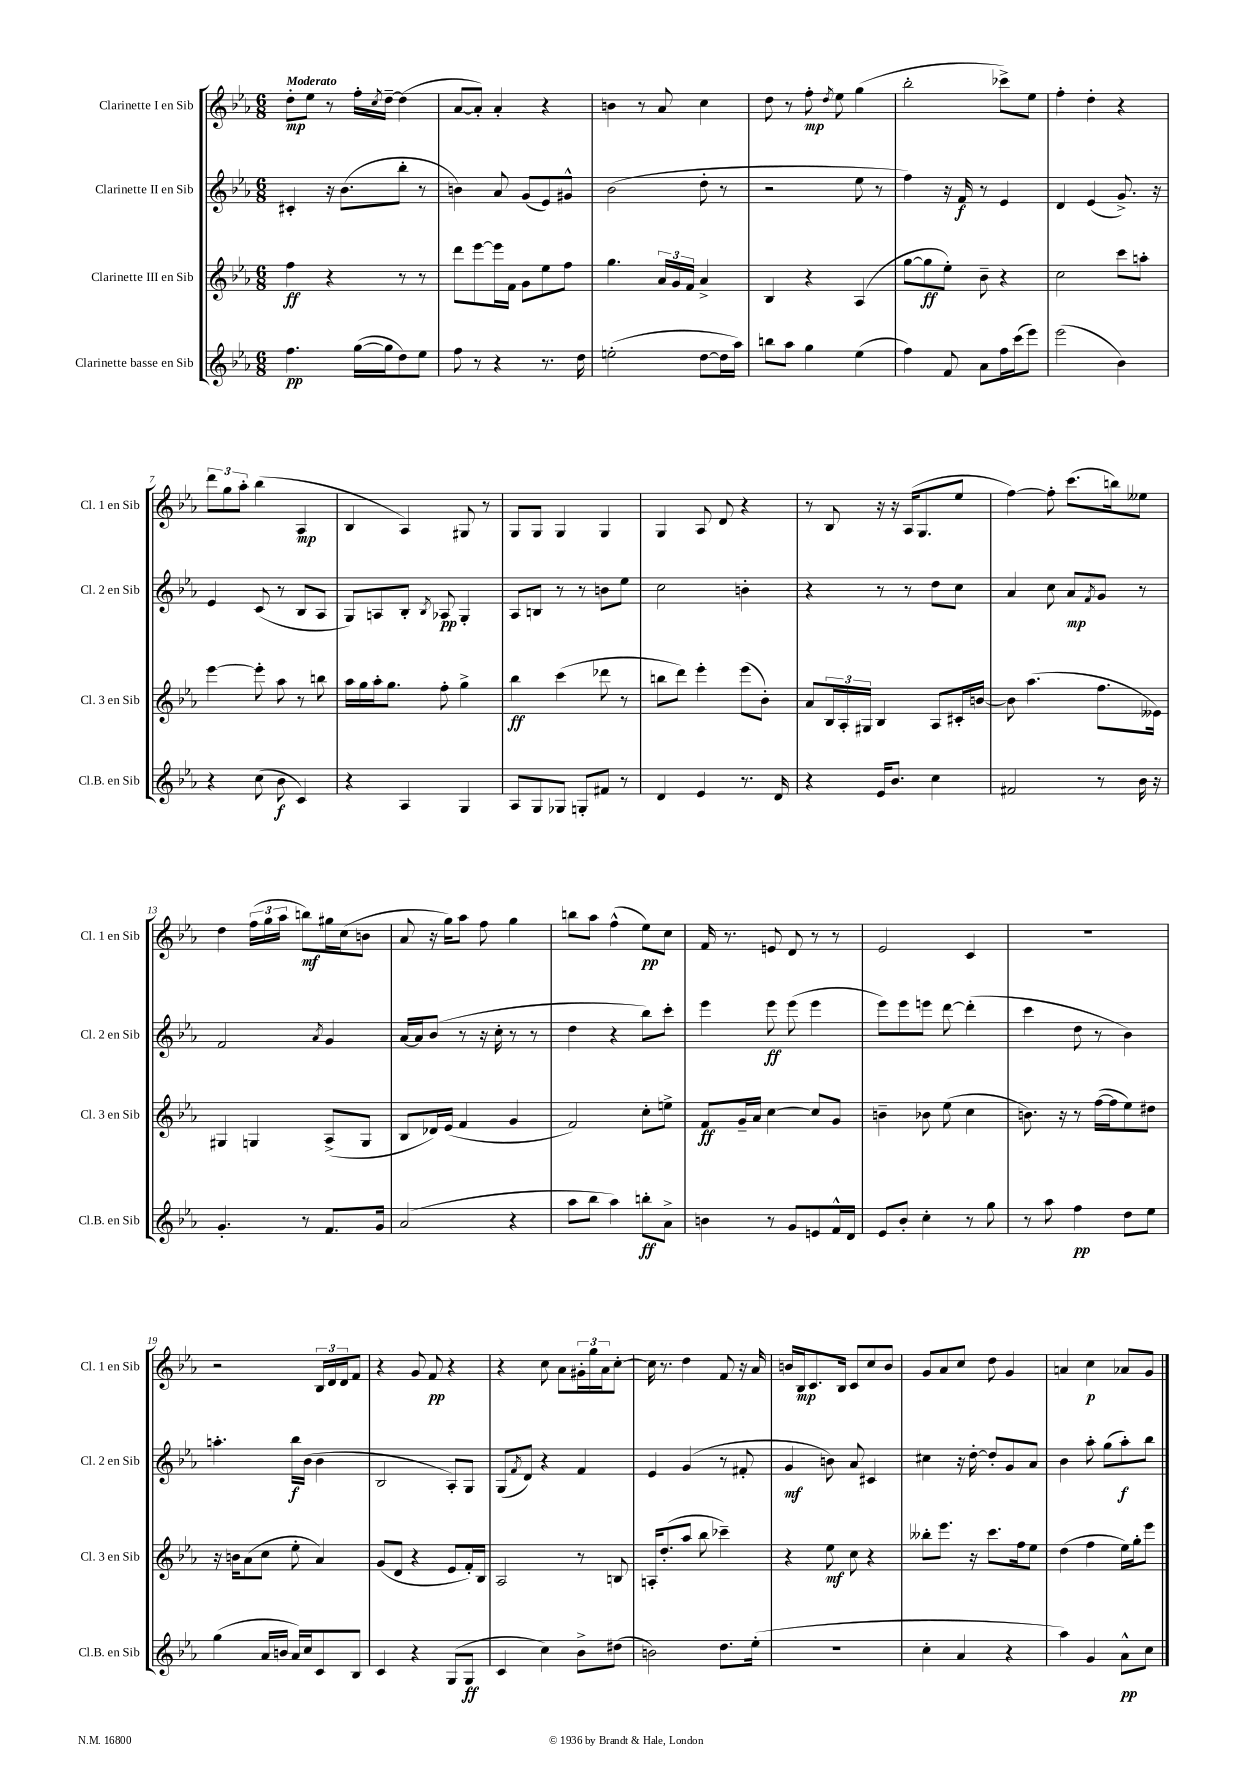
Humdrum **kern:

**kern	**kern	**kern	**kern
*staff4	*staff3	*staff2	*staff1
*clefG2	*clefG2	*clefG2	*clefG2
*k[b-e-a-]	*k[b-e-a-]	*k[b-e-a-]	*k[b-e-a-]
*M6/8	*M6/8	*M6/8	*M6/8
4.ff	4ff	4c#'	8dd'
.	.	.	8ee-
.	4r	16r	8r
.	.	(8.b-	.
([16gg	.	.	16ff'
.	.	.	8qcc
16gg]	.	.	[16dd~
8dd)	8r	8bb-'	(4dd]
8ee-	8r	8r	.
=	=	=	=
8ff	8ddd	4b)	[8a-
8r	[8eee-	.	8a-'])
4r	16eee-]	8a-	4a-'
.	16f	.	.
.	8g	(8g	.
8.r	8ee-	8e-)	4r
.	8ff	8g#^^	.
16dd	.	.	.
=	=	=	=
(2ee'	4.gg	(2b-	4b
.	.	.	8r
.	24a-	.	8a-
.	24g	.	.
.	24f	.	.
[8dd	4a-^	8dd'	4cc
16dd]	.	8r	.
16aa-)	.	.	.
=	=	=	=
8bb	4B-	2r	8dd
8aa-	.	.	8r
4gg	4r	.	8ff'
.	.	.	8qdd
.	.	.	8ee-
(4ee-	(4A-	8ee-	(4gg
.	.	8r	.
=	=	=	=
4ff)	[8gg	4ff)	2bb-'
.	8gg]	.	.
8f	8ee-')	16r	.
.	.	16f	.
8a-	8b-~	8r	.
16ff	4r	4e-	8ccc-^)
(16ccc	.	.	.
8eee-)	.	.	8ee-
=	=	=	=
(2eee-	2cc	4d	4ff'
.	.	(4e-	4dd'
4b-)	8ccc	8.g^)	4r
.	8aa'	.	.
.	.	16r	.
=	=	=	=
4r	[4eee-	4e-	12ddd
.	.	.	12gg
.	.	.	12aa-'
(8cc	8eee-']	(8c	(4bb-
8b-	8aa-	8r	.
4c)	8r	8B-	4A-
.	8bb	8A-	.
=	=	=	=
4r	16aa-	8G)	4B-
.	16gg	.	.
.	16aa-'	8A	.
.	8.gg	.	.
4A-	.	8B-'	4A-)
.	.	8qB-	.
.	8ff'	8A-	.
4G	4gg^	4G'	8G#
.	.	.	8r
=	=	=	=
8A-	4bb-	8A-	8G
8G	.	8B	8G
8G-	(4ccc	8r	4G
8G'	.	8r	.
8f#	8ddd-	8b	4G
8r	8r	8ee-	.
=	=	=	=
4d	8bb	2cc	4G
.	8ddd)	.	.
4e-	4eee-'	.	8A-
.	.	.	8d
8.r	(8eee-	4b'	4r
.	8b-')	.	.
16d	.	.	.
=	=	=	=
4r	8a-	4r	8r
.	24B-	.	8B-
.	24A-'	.	.
.	24G#	.	.
16e-	4B-	8r	16r
8.b-	.	.	16r
.	.	8r	(16A-
.	.	.	8.G
4cc	8A-	8dd	.
.	16c#'	8cc	8ee-
.	[16b	.	.
=	=	=	=
2f#	8b]	4a-	[4ff)
.	(4.aa-	.	.
.	.	8cc	8ff']
.	.	8a-	(8.ccc
.	.	8qf	.
8r	8.ff	8g	.
.	.	.	16bb)
16b-	.	8r	8ee--
16r	16e--)	.	.
=	=	=	=
4.g'	4G#	2f	4dd
.	4G	.	(24ff
.	.	.	24gg
.	.	.	24aa-
8r	.	.	8bb)
.	.	8qa-	.
8.f	(8A-^	4g	16gg#
.	.	.	(16cc
.	8G	.	8b
16g	.	.	.
=	=	=	=
(2a-	8B-	[16a-	8a-
.	.	16a-]	.
.	16d-)	(8b-	16r
.	(16e-	.	16gg)
.	4f	8r	8aa-
.	.	16r	8ff
.	.	16cc'	.
4r	4g	8r	4gg
.	.	8r	.
=	=	=	=
8aa-	2f)	4dd	8bb
8bb-	.	.	8aa-
4aa-)	.	4r	(4ff^^
8bb'	8cc'	8bb-)	8ee-)
8a-^	8ee^	8ccc'	8cc
=	=	=	=
4b	8f	4eee-	16f
.	.	.	8.r
.	16g~	.	.
.	16a-	.	.
8r	[4cc	8eee-	8e
8g	.	(8eee-	8d
8e	8cc]	4eee-	8r
16f^^	8g	.	8r
16d	.	.	.
=	=	=	=
8e-	4b~	8eee-)	2e-
8b-'	.	8eee-	.
4cc'	8b-	8eee	.
.	(8ee-	[8ddd	.
8r	4cc	(4ddd']	4c
8gg	.	.	.
=	=	=	=
8r	8.b)	4ccc	2.r
8aa-	.	.	.
.	16r	.	.
4ff	8r	8dd	.
.	([16ff	8r	.
.	16ff]	.	.
8dd	8ee-)	4b-)	.
8ee-	8dd#	.	.
=	=	=	=
(4gg	16r	4.aa'	2r
.	16b	.	.
.	(8a-	.	.
16a-	8cc	.	.
16b	.	.	.
16a-)	8ee-'	16bb-	.
16cc	.	(16b-	.
8c	4a-)	4b-	24B-
.	.	.	24d
.	.	.	24d
8B-	.	.	8f
=	=	=	=
4c	(8g	2B-	4r
.	8d	.	.
4r	4r	.	8g
.	.	.	8f
(8G	8e-	8A-')	4r
8G	16f')	8G	.
.	16B-	.	.
=	=	=	=
4c	2A-	(8G	4r
.	.	8qf	.
.	.	8d)	.
4cc)	.	4r	8cc
.	.	.	8a-
8b-^	8r	4f	24g#'
.	.	.	24gg
.	.	.	24a-
(8dd#	8B	.	[8cc'
=	=	=	=
2b)	16A'	4e-	16cc]
.	(8.dd'	.	8.r
.	8aa-	(4g	4dd
.	8bb-	.	.
8.dd	4ccc-~)	8r	8f
.	.	8f#'	16r
(16ee-'	.	.	16a-
=	=	=	=
2.r	4r	4g	16b
.	.	.	16B-
.	.	.	8.c
.	8ee-	8b)	.
.	.	.	16B-
.	8cc	8a-	8c
.	4r	4c#	8cc
.	.	.	8b
=	=	=	=
4cc'	8bb--'	4cc#	8g
.	8.eee-	.	8a-
4a-	.	16r	8cc
.	16r	[16dd'	.
.	8.ccc	8dd']	8dd
4r	.	8g	4g
.	16ff	.	.
.	8ee-	8a-	.
=	=	=	=
4aa-)	(4dd	4b-	4a
4g	4ff	8aa-'	4cc
.	.	(8gg	.
8a-^^	16ee-)	8aa-')	8a-
.	16gg'	.	.
8cc	8eee-	8bb-	8g
==	==	==	==
*-	*-	*-	*-
